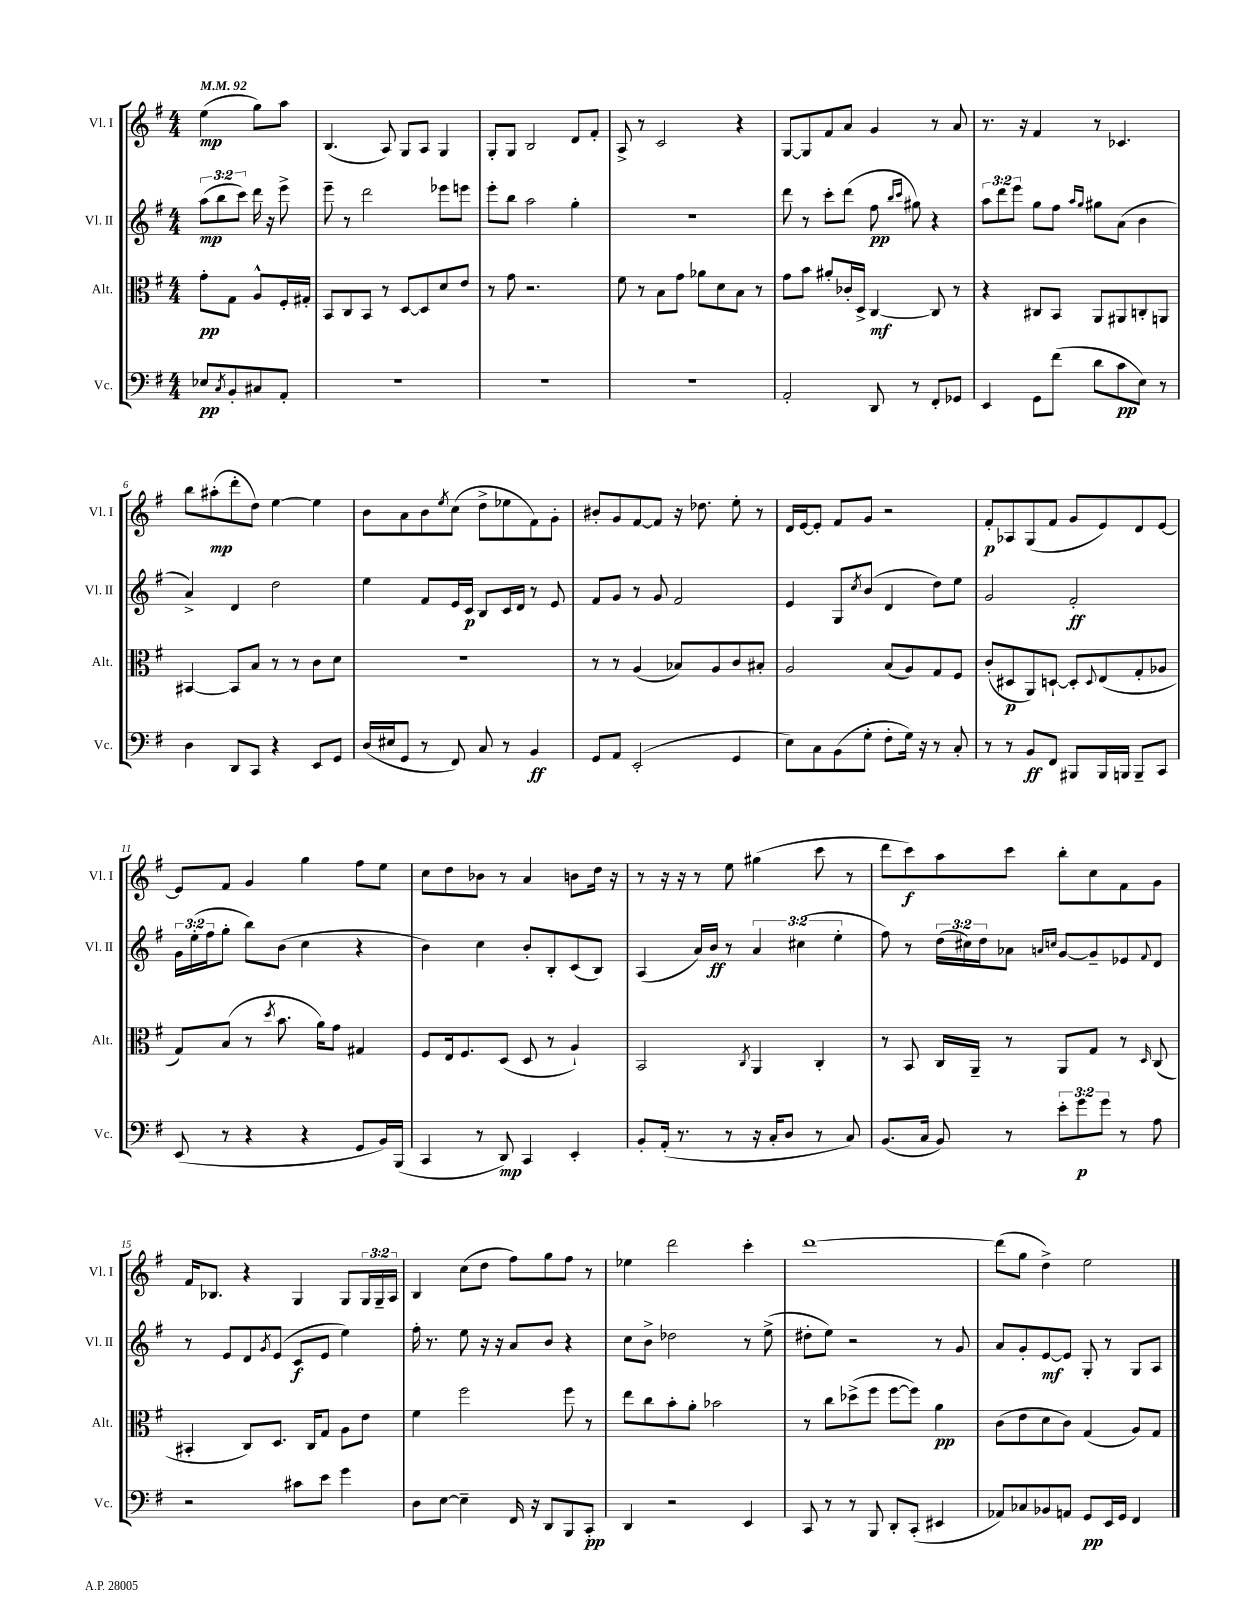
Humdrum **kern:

**kern	**kern	**kern	**kern
*staff4	*staff3	*staff2	*staff1
*clefF4	*clefC3	*clefG2	*clefG2
*k[f#]	*k[f#]	*k[f#]	*k[f#]
*M4/4	*M4/4	*M4/4	*M4/4
*MM92	*MM92	*MM92	*MM92
8E-	8g'	(12aa	(4ee
.	.	12bb	.
8qC	.	.	.
8BB'	8G	.	.
.	.	12ccc)	.
8C#	8A^^	16ddd	8gg)
.	.	16r	.
8AA'	16F#'	8eee^	8aa
.	16G#'	.	.
=	=	=	=
1r	8BB	8eee~	(4.B
.	8C	8r	.
.	8BB	2ddd	.
.	8r	.	8A)
.	[8D	.	8G
.	8D]	.	8A
.	8d	8eee-	4G
.	8e	8eee	.
=	=	=	=
1r	8r	8eee'	8G'
.	8g	8bb	8G
.	2.r	2aa	2B
.	.	4gg'	8d
.	.	.	8f#'
=	=	=	=
1r	8f#	1r	8A^
.	8r	.	8r
.	8B	.	2c
.	8g	.	.
.	8a-	.	.
.	8d	.	.
.	8B	.	4r
.	8r	.	.
=	=	=	=
2AA'	8g	8ddd	[8G
.	8b	8r	8G]
.	8a#'	8ccc'	8f#
.	16c-'	(8ddd	8a
.	16D^	.	.
8DD	[4C	8ff#	4g
.	.	16qqbb	.
.	.	16qqccc	.
8r	.	8gg#)	.
8FF#'	8C]	4r	8r
8GG-	8r	.	8a
=	=	=	=
4EE	4r	12aa	8.r
.	.	12ddd	.
.	.	12eee	.
.	.	.	16r
8GG	8C#	8gg	4f#
(8f#	8BB	8ff#	.
.	.	16qqaa	.
.	.	16qqgg	.
8d	8AA	8gg#	8r
8c	8AA#	(8a	4.c-
8E)	8C'	4b	.
8r	8AA	.	.
=	=	=	=
4D	[4BB#	4a^)	8bb
.	.	.	(8aa#'
8DD	8BB#]	4d	8ddd'
8CC	8B	.	8dd)
4r	8r	2dd	[4ee
.	8r	.	.
8EE	8c	.	4ee]
8GG	8d	.	.
=	=	=	=
(16D	1r	4ee	8b
16E#	.	.	.
8GG	.	.	8a
8r	.	8f#	8b
.	.	.	8qee
8FF#)	.	16e	(8cc
.	.	16c	.
8C	.	8B	8dd^
8r	.	16c	8ee-
.	.	16d	.
4BB	.	8r	8f#)
.	.	8e	8g'
=	=	=	=
8GG	8r	8f#	8b#'
8AA	8r	8g	8g
(2EE'	(4A	8r	[8f#
.	.	8g	8f#]
.	8B-)	2f#	16r
.	.	.	8.dd-
.	8A	.	.
4GG	8c	.	8ee'
.	8B#'	.	8r
=	=	=	=
8E)	2A	4e	16d
.	.	.	[16e
8C	.	.	8e']
(8BB	.	8G	8f#
.	.	8qcc	.
8G'	.	(8b	8g
8F#'	(8B	4d	2r
16G)	8A)	.	.
16r	.	.	.
8r	8G	8dd)	.
8C'	8F#	8ee	.
=	=	=	=
8r	(8c'	2g	8f#'
8r	8D#	.	8A-
8BB	8AA)	.	(8G
8FF#	[8D`	.	8f#
8BBB#	8D']	2f#'	8g
.	8qqD	.	.
16BBB#	(8E	.	8e)
16BBB	.	.	.
8BBB~	8G'	.	8d
8CC	8A-	.	[8e
=	=	=	=
(8EE	8G)	24g	8e]
.	.	(24ee'	.
.	.	24ff#	.
8r	(8B	8gg'	8f#
4r	8r	8bb)	4g
.	8qdd	.	.
.	8.b	(8b	.
4r	.	4cc	4gg
.	16a)	.	.
.	8g	.	.
8GG	4G#	4r	8ff#
16BB)	.	.	8ee
(16BBB	.	.	.
=	=	=	=
4CC	8F#	4b)	8cc
.	16E	.	8dd
.	8.F#	.	.
8r	.	4cc	8b-
8DD)	(8D	.	8r
4CC	8D	8b'	4a
.	8r	8B'	.
4EE'	4A`)	(8c	8b
.	.	8B)	16dd
.	.	.	16r
=	=	=	=
8BB'	2BB	(4A	8r
(16AA'	.	.	16r
8.r	.	.	16r
.	.	16a)	8r
.	.	16b	.
8r	.	8r	8ee
.	8qC	.	.
16r	4AA	6a	(4gg#
16C'	.	.	.
8D	.	.	.
.	.	(6cc#	.
8r	4C'	.	8ccc
.	.	6ee'	.
8C)	.	.	8r
=	=	=	=
(8.BB	8r	8ff#)	8ddd
.	8BB	8r	8ccc)
16C	.	.	.
8BB)	16C	(24dd	8aa
.	.	24cc#)	.
.	16AA~	.	.
.	.	24dd	.
8r	8r	8a-	8ccc
.	.	16qqa	.
.	.	16qqcc	.
12e'	8AA	[8g	8bb'
12g	.	.	.
.	8G	8g~]	8cc
12g	.	.	.
8r	8r	8e-	8f#
.	16qqD	8qqf#	.
8A	(8C	8d	8g
=	=	=	=
2r	4BB#'	8r	16f#
.	.	.	8.B-
.	.	8e	.
.	8C)	8d	4r
.	.	8qg	.
.	8.D	(8e	.
8c#	.	8c	4G
.	16C	.	.
8e	8G	8e	.
4g	8A	4ee)	8G
.	8e	.	24G
.	.	.	24G~
.	.	.	24A
=	=	=	=
8D	4f#	16ff#'	4B
.	.	8.r	.
[8E	.	.	.
4E~]	2ff#	8ee	(8cc
.	.	16r	8dd
.	.	16r	.
16FF#	.	8a	8ff#)
16r	.	.	.
8DD	.	8b	8gg
8BBB	8ff#	4r	8ff#
8CC'	8r	.	8r
=	=	=	=
4DD	8ee	8cc	4ee-
.	8cc	8b^	.
2r	8b'	2dd-	2ddd
.	8a'	.	.
.	2b-	.	.
4EE	.	8r	4ccc'
.	.	(8ee^	.
=	=	=	=
8CC	8r	8dd#'	[1ddd
8r	8cc	8ee)	.
8r	(8dd-^	2r	.
8BBB	8ff#	.	.
8DD'	[8ff#	.	.
(8CC'	8ff#])	.	.
4EE#	4a	8r	.
.	.	8g	.
=	=	=	=
8AA-)	(8c	8a	(8ddd]
8C-	8e	8g'	8gg
8BB-	8d	[8e	4dd^)
8AA	8c)	8e]	.
8GG	(4G	8G'	2ee
16EE	.	8r	.
16GG	.	.	.
4FF#	8A)	8G	.
.	8G	8A	.
==	==	==	==
*-	*-	*-	*-
